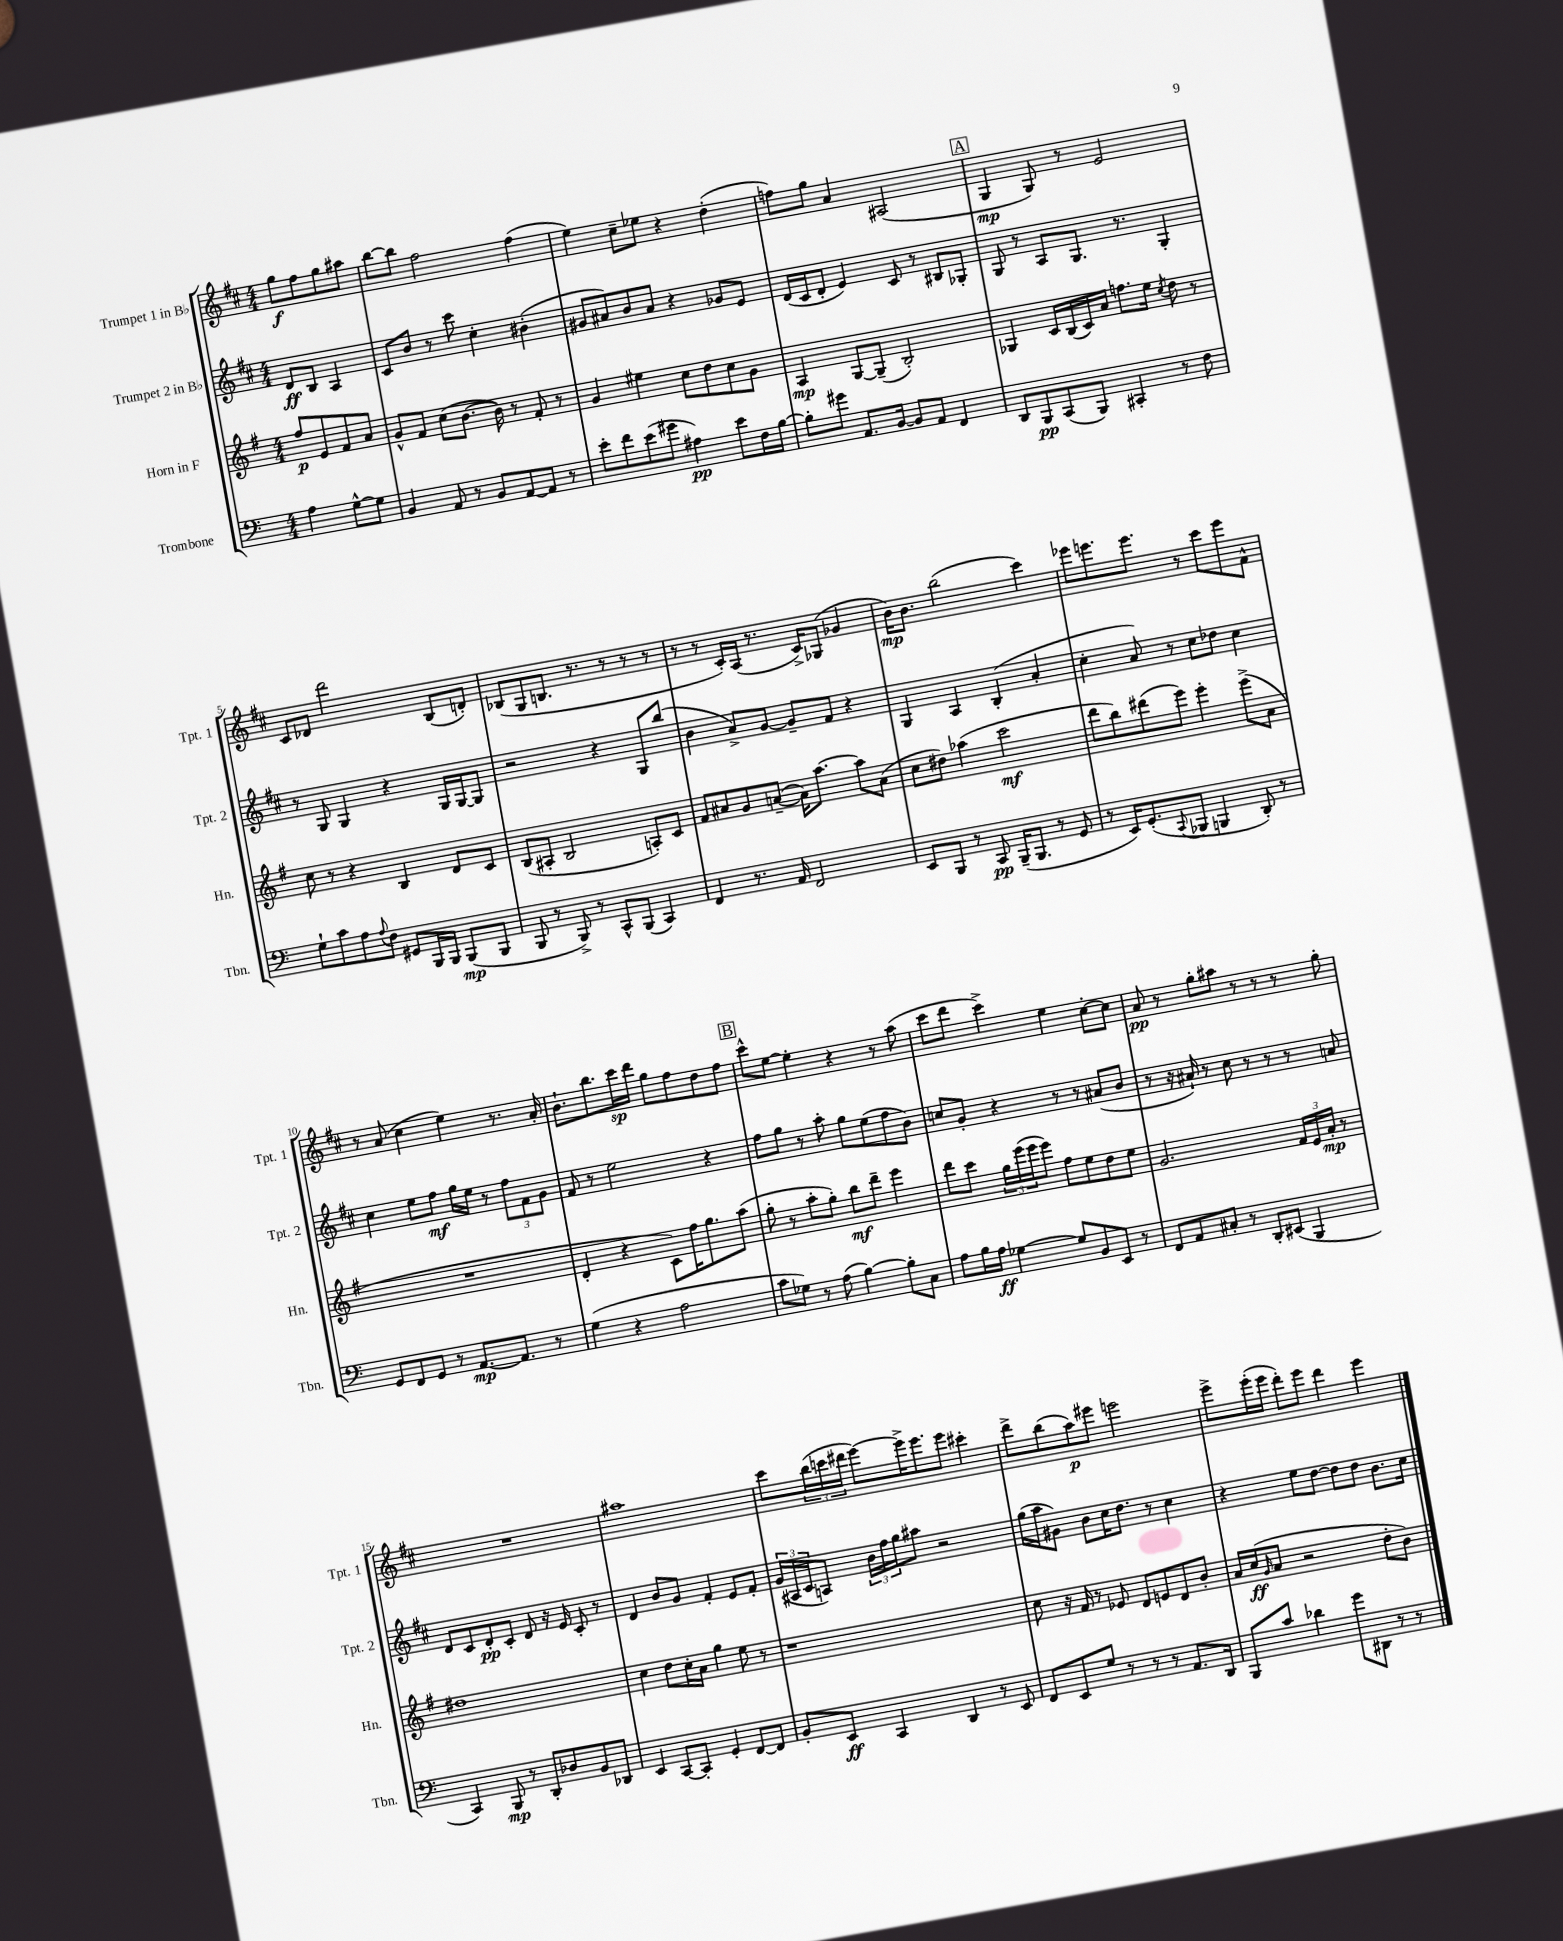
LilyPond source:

<<
\new StaffGroup <<
\new Staff = "s0" \with { instrumentName = "Trumpet 1 in Bb" shortInstrumentName = "Tpt. 1" } {
    \clef treble \key d \major \numericTimeSignature \time 4/4 \partial 2
    g''8\f fis''8 g''8 ais''8 |
    b''8~ b''8 fis''2 fis''4( |
    e''4) cis''8-- ees''8 r4 d''4-.( |
    f''8) g''8 a'4 ais2( |
    \mark \markup { \box "A" } g4\mp g8) r8 e'2 |
    cis'8 des'8 d'''2 b8( d'8-.) |
    bes8( g8 b8. r8. r8 r8 r8 |
    r8 r8 cis'16-.) a16( r8. cis'16->) ges8( ges'4 |
    b'16\mp) b'8. b''2( cis'''4) |
    ees'''8 e'''8. e'''8. r8 cis'''8 e'''8 fis'8-^ |
    r8 a'8( cis''4 e''4) r8. a'16-. |
    b'8.-! b''8. cis'''16\sp d'''16 g''8 fis''8 d''8 fis''8 |
    \mark \markup { \box "B" } cis'''8-^ e''8~ e''4-. r4 r8 a''8( |
    cis'''8 d'''8 cis'''4->) e''4 cis''8~-. cis''8 |
    a'8\pp r8 g''8-. ais''8 r8 r8 r8 g''8-. |
    R1 |
    ais''1 |
    cis'''8 \tuplet 3/2 { b''16( c'''16 dis'''16 } e'''8~) e'''16-> e'''8. e'''8 cis'''4-. |
    d'''8-> b''8( a''8\p) eis'''8 e'''2 |
    e'''8-> e'''16-.( e'''16 d'''8-.) e'''8 d'''4 e'''4 \bar "|." |
}
\new Staff = "s1" \with { instrumentName = "Trumpet 2 in Bb" shortInstrumentName = "Tpt. 2" } {
    \clef treble \key d \major \numericTimeSignature \time 4/4 \partial 2
    d'8\ff b8 a4 |
    cis'8 b'8 r8 cis'''8 cis''4-. bis'4-.( |
    gis'8 ais'8) b'8 ais'8 r4 ges'8 e'8 |
    d'16( cis'16 d'8-. e'4) cis'8 r8 bis8 ges8-. |
    \mark \markup { \box "A" } g8 r8 a8 g8. r8. g4-. |
    r8 g8 g4 r4 g16 g16~ g8 |
    r2 r4 g8 b''8( |
    b'4 a'8->) g'8~ g'8-- fis'8 r4 |
    g4 a4 b4-.( a'4-. |
    cis''4-. a'8) r8 cis''8 des''8 cis''4 |
    cis''4 e''8 fis''8\mf g''16 e''16 r8 \tuplet 3/2 { fis''8 fis'8 g'8 } |
    fis'8 r8 e''2 r4 |
    \mark \markup { \box "B" } fis''8 g''8 r8 a''8-. g''8 e''8( fis''8 b'8) |
    c''8 g'8-. r4 r8 r8 ais'8( b'8 |
    r8 r16 ais'16-!) r8 cis''8 r8 r8 r8 a'8 |
    d'8 cis'8 d'8-.\pp cis'8-. d'8 r16 e'16 cis'8-. r8 |
    d'4 b'8 g'8 fis'4-. e'8 fis'8-. |
    \tuplet 3/2 { g'16( ais16 cis'16 } a8) \tuplet 3/2 { b'16 fis''16 g''16 } ais''8 r2 |
    g''16( a''16 gis'8) b'8 cis''16 d''8. r8 cis''4 |
    r4 e''8 d''8~ d''8 d''8 b'8. cis''16 \bar "|." |
}
\new Staff = "s2" \with { instrumentName = "Horn in F" shortInstrumentName = "Hn." } {
    \clef treble \key g \major \numericTimeSignature \time 4/4 \partial 2
    fis''8\p e'8 fis'8 a'8 |
    g'8-^ fis'8 c''8( b'8.~ b'16) r8 fis'8-. r8 |
    g'4 eis''4 c''8 d''8 c''8 g'8 |
    a4\mp g8~ g8--( b2-.) |
    \mark \markup { \box "A" } ges4 c'16 b16( c'16) a'16 f''8. e''16 \acciaccatura { c''8 } d''8 r8 |
    c''8 r8 r4 b4 d'8 c'8 |
    b8( ais8-. b2 a8-.) c'8 |
    fis'8 ais'8 g'8 a'8~--( a'16) a''8.~ a''8 a'8( |
    c''8 dis''8) aes''4( c'''2\mf |
    d'''8 b''8) dis'''8( e'''8) e'''4-. e'''8->( a'8 |
    R1 |
    d'4-. r4 c'8) fis''16 g''8. a''8( |
    \mark \markup { \box "B" } g''8-. r8 a''8-. g''8-.) b''8\mf d'''8-- e'''4 |
    d'''8 c'''8 \tuplet 3/2 { g''16 e'''16( e'''16 } e'''8) fis''8 e''8 d''8 e''8 |
    g'2. \tuplet 3/2 { fis'16 e'16 a'16-.\mp } r8 |
    dis''1 |
    c''4 d''8 c''16-. a'16 g''4 e''8 r8 |
    r1 |
    c''8 r16 fis'16 r8 ees'8 d'8 e'8 d'8 b'8-. |
    a'16 c''16\ff( \grace { g'16 } a'8 r2 d''8-. b'8) \bar "|." |
}
\new Staff = "s3" \with { instrumentName = "Trombone" shortInstrumentName = "Tbn." } {
    \clef bass \key c \major \numericTimeSignature \time 4/4 \partial 2
    a4 g8~-^ g8 |
    b,4 a,8 r8 b,8 a,8~ a,8 r8 |
    e'8-. f'8 e'8( gis'8 ais4\pp) e'8 f16 b16~ |
    b8-. gis'8 a,8. b,16~ b,8 a,8 f,4 |
    \mark \markup { \box "A" } d,8 b,,8\pp c,8( b,,8) cis,4-. r8 f8 |
    g8-! c'8 a8 \appoggiatura { a8 } f8 gis,8 b,,16 b,,16 b,,8\mp( b,,8 |
    b,,8 r8 b,,8->) r8 c,8-^ b,,8( c,4) |
    f,4 r8. a,16 f,2 |
    e,8 b,,8 r8 c,8\pp b,,16--( b,,8. r8 g,8 |
    r8 e,16) g,8.-.( \appoggiatura { c,8 } bes,,8 b,,4 d,8-.) r8 |
    g,8 f,8 g,8 r8 a,8.~\mp a,8. r8 |
    g4( r4 a2 |
    \mark \markup { \box "B" } c'8 ges8) r8 a8( b4~) b8-. c8 |
    a8 b16 a16\ff ges4~ ges8 b,8 e,8 r8 |
    f,8 a,8 cis8-. r8 d,8-. eis,8( b,,4 |
    c,4) b,,8\mp r8 d,8-. des8 b,8 des,8 |
    e,4 c,8~ c,8-. g,4-. f,8~ f,8 |
    b,8-. e,8\ff c,4 d,4 r8 e,8 |
    f,8 e,8 g8 r8 r8 r8 a,8. d,16 |
    b,,8 c'8 des'4 g'8 dis,8 r8 r8 \bar "|." |
}
>>
>>
